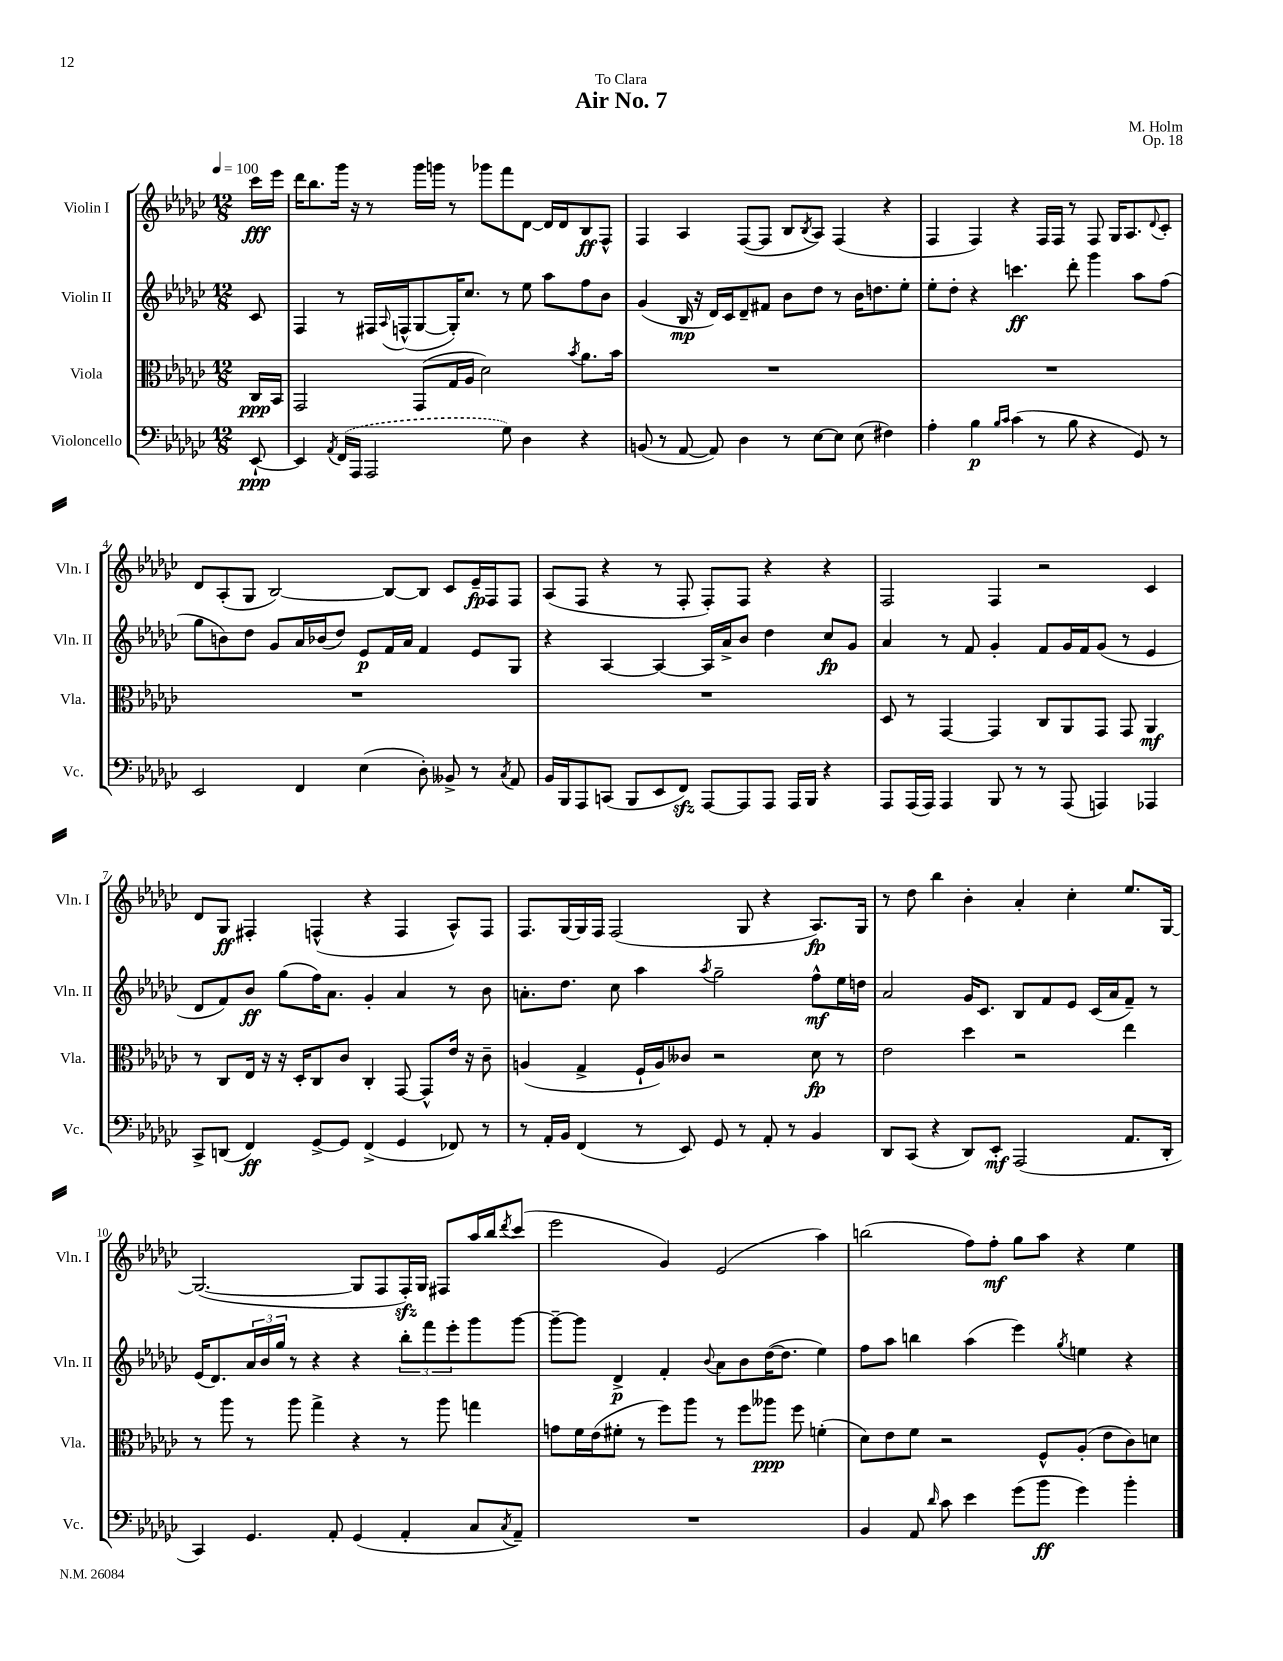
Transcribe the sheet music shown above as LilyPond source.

\header { title = "Air No. 7" composer = "M. Holm" dedication = "To Clara" opus = "Op. 18" }
<<
\new StaffGroup <<
\new Staff = "s0" \with { instrumentName = "Violin I" shortInstrumentName = "Vln. I" } {
    \clef treble \key ges \major \numericTimeSignature \time 12/8 \partial 8 \tempo 4 = 100
    ces'''16\fff ees'''16 |
    des'''16 bes''8. ges'''16 r16 r8 ges'''16 g'''16 r8 ges'''8 f'''8 des'8~ des'16 des'16 bes8\ff f8-^ |
    f4 aes4 f8~( f8 bes8 \acciaccatura { bes8 } aes8) f4( r4 |
    f4 f4) r4 f16 f16 r8 f8 ges16 aes8. \appoggiatura { des'8 } ces'8-. |
    des'8 aes8-.( ges8 bes2~) bes8~ bes8 ces'8 ees'16--\fp f16 f8 |
    aes8( f8 r4 r8 f8-. f8-.) f8 r4 r4 |
    f2 f4 r2 ces'4 |
    des'8 ges8\ff fis4-. f4-^( r4 f4 aes8-^) f8 |
    f8. ges16~ ges16 f16 f2( ges8 r4 aes8.\fp) ges16 |
    r8 des''8 bes''4 bes'4-. aes'4-. ces''4-. ees''8. ges16~ |
    ges2.~( ges8 f8 f16-.\sfz) ges16 fis8 aes''16 bes''16 \acciaccatura { des'''8 } ces'''8( |
    ees'''2 ges'4) ees'2( aes''4) |
    b''2( f''8) f''8-.\mf ges''8 aes''8 r4 ees''4 \bar "|." |
}
\new Staff = "s1" \with { instrumentName = "Violin II" shortInstrumentName = "Vln. II" } {
    \clef treble \key ges \major \numericTimeSignature \time 12/8 \partial 8
    ces'8 |
    f4 r8 fis16 \appoggiatura { aes8 } f16-^( ges8~ ges16-.) ces''8. r8 ees''8 aes''8 f''8 bes'8 |
    ges'4( bes16\mp r16 des'16) ces'16 des'8-- fis'8 bes'8 des''8 r8 bes'16 d''8. ees''8-. |
    ees''8-. des''8-. r4 c'''4.\ff des'''8-. ges'''4 aes''8 f''8( |
    ges''8 b'8) des''8 ges'8 aes'16 bes'16( des''8) ees'8\p f'16 aes'16 f'4 ees'8 ges8 |
    r4 aes4~ aes4~ aes16 aes'16-> bes'8 des''4 ces''8\fp ges'8 |
    aes'4 r8 f'8 ges'4-. f'8 ges'16 f'16 ges'8( r8 ees'4 |
    des'8 f'8) bes'8\ff ges''8( f''16) aes'8. ges'4-. aes'4 r8 bes'8 |
    a'8.-. des''8. ces''8 aes''4 \acciaccatura { aes''8 } ges''2-- f''8-^\mf ees''16 d''16 |
    aes'2 ges'16 ces'8. bes8 f'8 ees'8 ces'16( aes'16 f'8--) r8 |
    ees'16( des'8.) \tuplet 3/2 { aes'16 bes'16 ges''16 } r8 r4 r4 \tuplet 3/2 { bes''8-. f'''8 ees'''8-. } ges'''8 ges'''8~ |
    ges'''8~-- ges'''8 des'4->\p f'4-. \appoggiatura { bes'8 } aes'8 bes'8 des''16~( des''8. ees''4) |
    f''8 aes''8 b''4 aes''4( ees'''4) \acciaccatura { ges''8 } e''4 r4 \bar "|." |
}
\new Staff = "s2" \with { instrumentName = "Viola" shortInstrumentName = "Vla." } {
    \clef alto \key ges \major \numericTimeSignature \time 12/8 \partial 8
    ces16\ppp bes,16 |
    ges,2 ges,8( ges16 aes16 des'2) \acciaccatura { bes'8 } aes'8. bes'16 |
    R1. |
    R1. |
    R1. |
    R1. |
    des8 r8 ges,4~ ges,4 ces8 aes,8 ges,8 ges,8 aes,4\mf |
    r8 ces8 ees16 r16 r16 des16-. ces8 ces'8 ces4-. ges,8~ ges,8-^ ees'16 r16 ces'8-- |
    a4( ges4-> f16-! a16) ceses'8 r2 des'8\fp r8 |
    ees'2 des''4 r2 ees''4 |
    r8 aes''8 r8 aes''8 ges''4-> r4 r8 aes''8 g''4 |
    g'8 f'16 ees'16( fis'8-. r8 f''8) aes''8 r8 f''8 aeses''8\ppp f''8 f'4-.( |
    des'8) ees'8 f'8 r2 f8-^ aes8-.( ees'8 ces'8) d'8 \bar "|." |
}
\new Staff = "s3" \with { instrumentName = "Violoncello" shortInstrumentName = "Vc." } {
    \clef bass \key ges \major \numericTimeSignature \time 12/8 \partial 8
    ees,8~-!\ppp |
    ees,4 \acciaccatura { aes,8 } \once \slurDashed f,16( aes,,16 aes,,2 ges8) des4 r4 |
    b,8( r8 aes,8~ aes,8) des4 r8 ees8~ ees8 ees8( fis4) |
    aes4-. bes4\p \grace { bes16 ces'16 } ces'4( r8 bes8 r4 ges,8) r8 |
    ees,2 f,4 ees4( des8-.) beses,8-> r8 \acciaccatura { ces8 } aes,8 |
    bes,16 bes,,16 aes,,8 c,8( bes,,8 ees,8 f,8\sfz) aes,,8~ aes,,8 aes,,8 aes,,16 bes,,16 r4 |
    aes,,8 aes,,16( aes,,16) aes,,4 bes,,8 r8 r8 aes,,8( a,,4) aes,,4 |
    ces,8-> d,8( f,4\ff) ges,8~-> ges,8 f,4->( ges,4 fes,8) r8 |
    r8 aes,16-. bes,16 f,4( r8 ees,8) ges,8 r8 aes,8-. r8 bes,4 |
    des,8 ces,8( r4 des,8) ees,8-.\mf aes,,2( aes,8. des,16-. |
    ces,4) ges,4. aes,8-. ges,4( aes,4-. ces8 \acciaccatura { ces8 } aes,8--) |
    R1. |
    bes,4 aes,8 \grace { des'16 } ces'8 ees'4 ges'8( bes'8\ff ges'4) bes'4-. \bar "|." |
}
>>
>>
